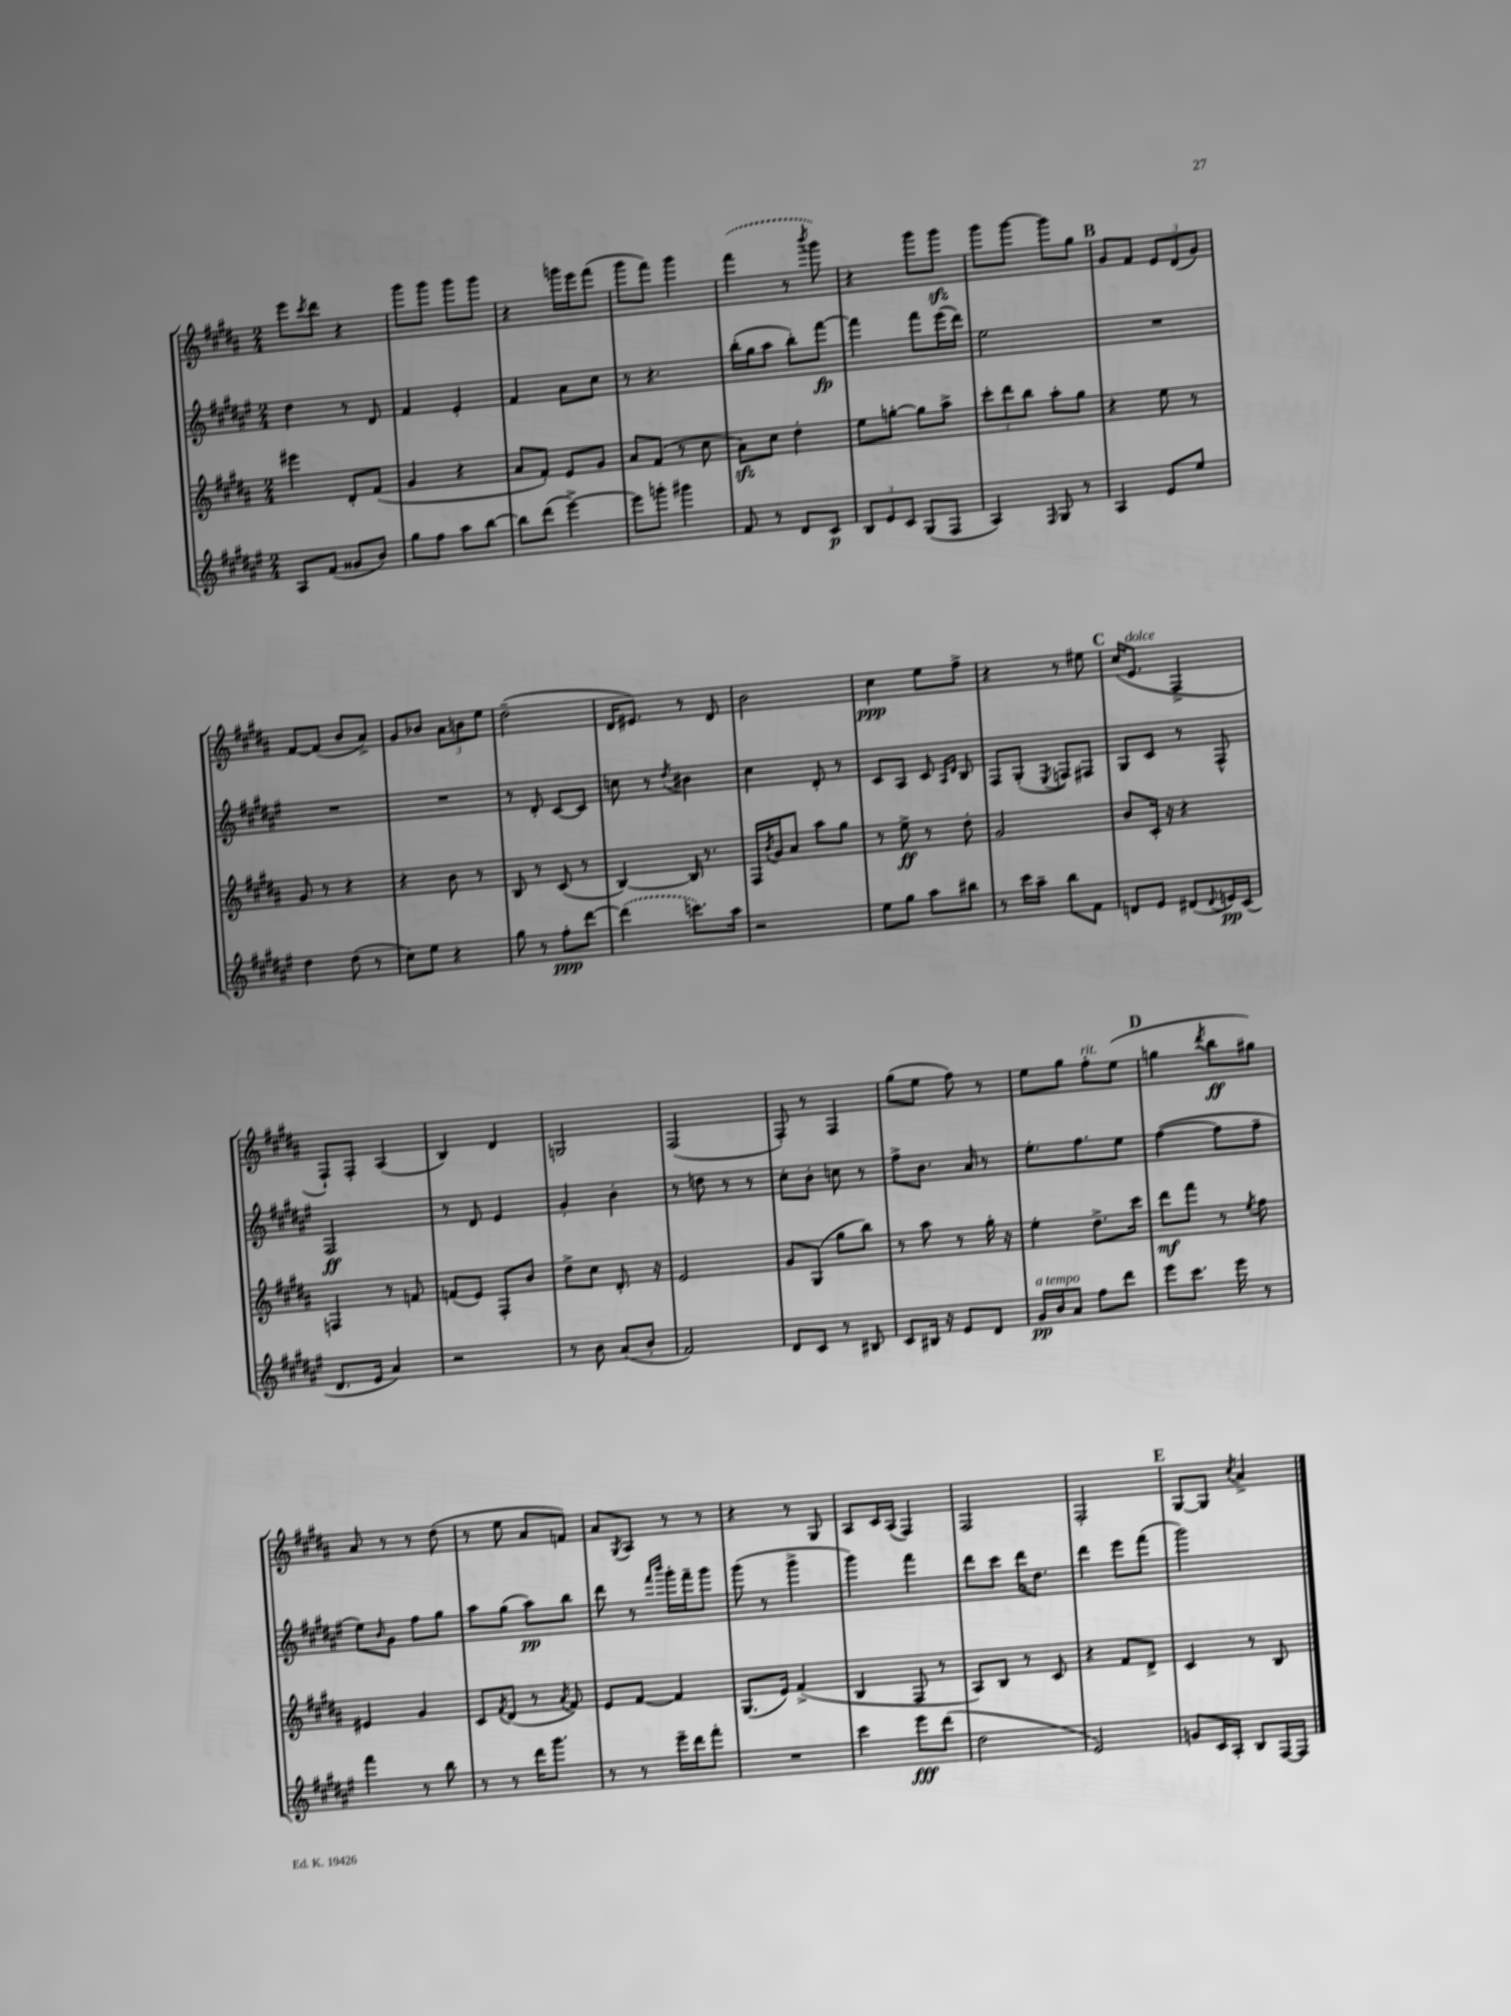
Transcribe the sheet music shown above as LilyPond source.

<<
\new StaffGroup <<
\new Staff = "s0" {
    \clef treble \key b \major \numericTimeSignature \time 2/4
    e'''8 \acciaccatura { cis'''8 } dis'''8 r4 |
    gis'''8 gis'''8 gis'''8 gis'''8 |
    r4 g'''16 e'''16 fis'''8( |
    gis'''8 fis'''8) gis'''4 |
    \once \slurDashed fis'''4( r8 \acciaccatura { b'''8 } gis'''8) |
    r4 gis'''8 gis'''8\sfz |
    gis'''8 gis'''8~ gis'''8 gis''8 |
    \mark \markup { \bold "B" } gis'8 fis'8 \tuplet 3/2 { e'8 dis'8( gis'8) } |
    fis'8~ fis'8( b'8 ais'8->) |
    gis'8 bes'8 \tuplet 3/2 { ais'8 b'8 e''8 } |
    dis''2--( |
    dis'16 eis'8.) r8 dis'8 |
    b'2 |
    cis''4\ppp e''8 fis''8-> |
    r4 r8 eis''8 |
    \mark \markup { \bold "C" } cis''16( e'8.^\markup { \italic "dolce" } fis4-> |
    fis8-!) fis8-. ais4( |
    b4) dis'4 |
    g2 |
    fis2( |
    fis8-.) r8 fis4 |
    gis''8( e''8 fis''8) r8 |
    e''8 gis''8 fis''8-.^\markup { \italic "rit." } e''8( |
    \mark \markup { \bold "D" } g''4 \acciaccatura { dis'''8 } b''8\ff gis''8) |
    ais'8 r8 r8 dis''8( |
    r8 e''8 ais'8 f'8) |
    ais'8 \acciaccatura { gis8 } ais8 r8 r8 |
    r4 r8 gis8 |
    ais8 cis'16 ais16( fis4) |
    fis2 |
    fis2-. |
    \mark \markup { \bold "E" } gis8~ gis8 \acciaccatura { cis''8 } ais'4-> \bar "|." |
}
\new Staff = "s1" {
    \clef treble \key fis \major \numericTimeSignature \time 2/4
    dis''4 r8 dis'8 |
    fis'4 eis'4-. |
    fis'4 ais'8 cis''8 |
    r8 r4. |
    b''16-.( gis''16 ais''8 b''8-.) fis'''8~\fp |
    fis'''4 fis'''8 eis'''16( dis'''16) |
    eis''2 |
    \mark \markup { \bold "B" } R2 |
    R2 |
    R2 |
    r8 dis'8-. cis'8~ cis'8 |
    c''8 r8 \acciaccatura { dis''8 } bis'4 |
    cis''4 dis'8-. r8 |
    cis'8 ais8 cis'8 \grace { ais16 dis'16 } b8 |
    fis8 gis8-.( \acciaccatura { eis8 } f8) fis8 |
    \mark \markup { \bold "C" } gis8 cis'8 r8 fis8-^ |
    fis2\ff |
    r8 dis'8 eis'4 |
    gis'4-. b'4-. |
    r8 d''8 r8 r8 |
    cis''8-. b'8-. c''8 r8 |
    fis''8-> b'8. ais'16 r8 |
    eis''8.-. fis''8. eis''8 |
    \mark \markup { \bold "D" } fis''4~( fis''8 fis''8-- |
    eis''8) \grace { b'16 } gis'8 fis''8 gis''8 |
    ais''8 gis''8( ais''8\pp) b''8 |
    dis'''8 r8 \grace { fis'''16 b'''16 } gis'''16-. fis'''16-- gis'''8 |
    gis'''8( r8 gis'''4-> |
    gis'''4) fis'''4 |
    dis'''8 cis'''8 dis'''16 dis''8. |
    dis'''4 eis'''8 fis'''8( |
    \mark \markup { \bold "E" } gis'''2) \bar "|." |
}
\new Staff = "s2" {
    \clef treble \key b \major \numericTimeSignature \time 2/4
    eis'''4 dis'8-. fis'8( |
    gis'4 r4 |
    ais'8 fis'8-.) e'8 gis'8 |
    ais'8 fis'8( r8 cis''8 |
    ais'8\sfz) cis''8 dis''4-. |
    e''8 g''8~-. g''8 ais''8-> |
    \tuplet 3/2 { cis'''8-. dis'''8 b''8 } ais''8-. gis''8 |
    \mark \markup { \bold "B" } r4 e''8 r8 |
    gis'8 r8 r4 |
    r4 b'8 r8 |
    b8 r8 cis'8( r8 |
    b4~) b16 r8. |
    fis16 \acciaccatura { b'8 } gis'16 ais'8 ais''8 gis''8 |
    r8 e''8->\ff r8 dis''8-. |
    gis'2 |
    \mark \markup { \bold "C" } b'8 cis'16-. r16 r4 |
    f4 r8 f'8 |
    f'8( e'8) fis8-. b'8 |
    dis''8-> cis''8 dis'8.-. r16 |
    e'2 |
    gis'8 gis8( gis''8 b''8) |
    r8 ais''8 r8 gis''16-. r16 |
    e''4-. dis''8.-> cis'''16 |
    \mark \markup { \bold "D" } dis'''8\mf fis'''8 r8 \acciaccatura { e''8 } fis''8 |
    eis'4 gis'4 |
    cis'8 \acciaccatura { fis'8 } dis'8( r8 \acciaccatura { ais'8 } fis'8) |
    e'8 fis'8~ fis'4 |
    gis8.( e'16) fis'4->( |
    b4 fis8 r8 |
    ais8) b8 r8 cis'8 |
    r4 fis'8 dis'8-> |
    \mark \markup { \bold "E" } cis'4 r8 b8 \bar "|." |
}
\new Staff = "s3" {
    \clef treble \key fis \major \numericTimeSignature \time 2/4
    ais8 fis'8( gisis'8 b'8) |
    gis''8 fis''8 ais''8 b''8~ |
    b''8 dis'''8( eis'''4~->) |
    eis'''8 g'''8-. gis'''4 |
    fis'8 r8 dis'8 cis'8\p |
    \tuplet 3/2 { b8 eis'8 cis'8 } gis8( fis8 |
    ais4) \grace { fis16 } gis8 r8 |
    \mark \markup { \bold "B" } ais4 eis'8 eis''8 |
    dis''4 dis''8( r8 |
    cis''8) eis''8 r4 |
    gis''8 r8 fis''8-.\ppp dis'''8~ |
    \once \slurDashed dis'''4( c'''8.) ais''16 |
    r2 |
    eis''8 gis''8 ais''8 bis''8 |
    r8 cis'''16 ais''16-- b''8 fis'8 |
    \mark \markup { \bold "C" } d'8 eis'8 dis'8( \appoggiatura { dis'8 } e'16\pp) cis'16( |
    dis'8. eis'16 ais'4) |
    r2 |
    r8 b'8 ais'8( b'8-. |
    fis'2) |
    dis'8 cis'8 r8 bis8 |
    cis'8 bis16 r16 eis'8 dis'8 |
    gis'16\pp^\markup { \italic "a tempo" } b'16 ais'8 fis''8 dis'''8 |
    \mark \markup { \bold "D" } eis'''8 cis'''8. eis'''16 r8 |
    fis'''4 r8 b''8 |
    r8 r8 dis'''16 gis'''8. |
    r8 r8 eis'''16-- dis'''16 fis'''8-. |
    R2 |
    cis'''4 eis'''8\fff dis'''8( |
    dis''2 |
    eis'2) |
    \mark \markup { \bold "E" } g'8 cis'16 ais16-. b8 fis16~ fis16 \bar "|." |
}
>>
>>
\layout { \context { \Score \remove "Bar_number_engraver" } }
